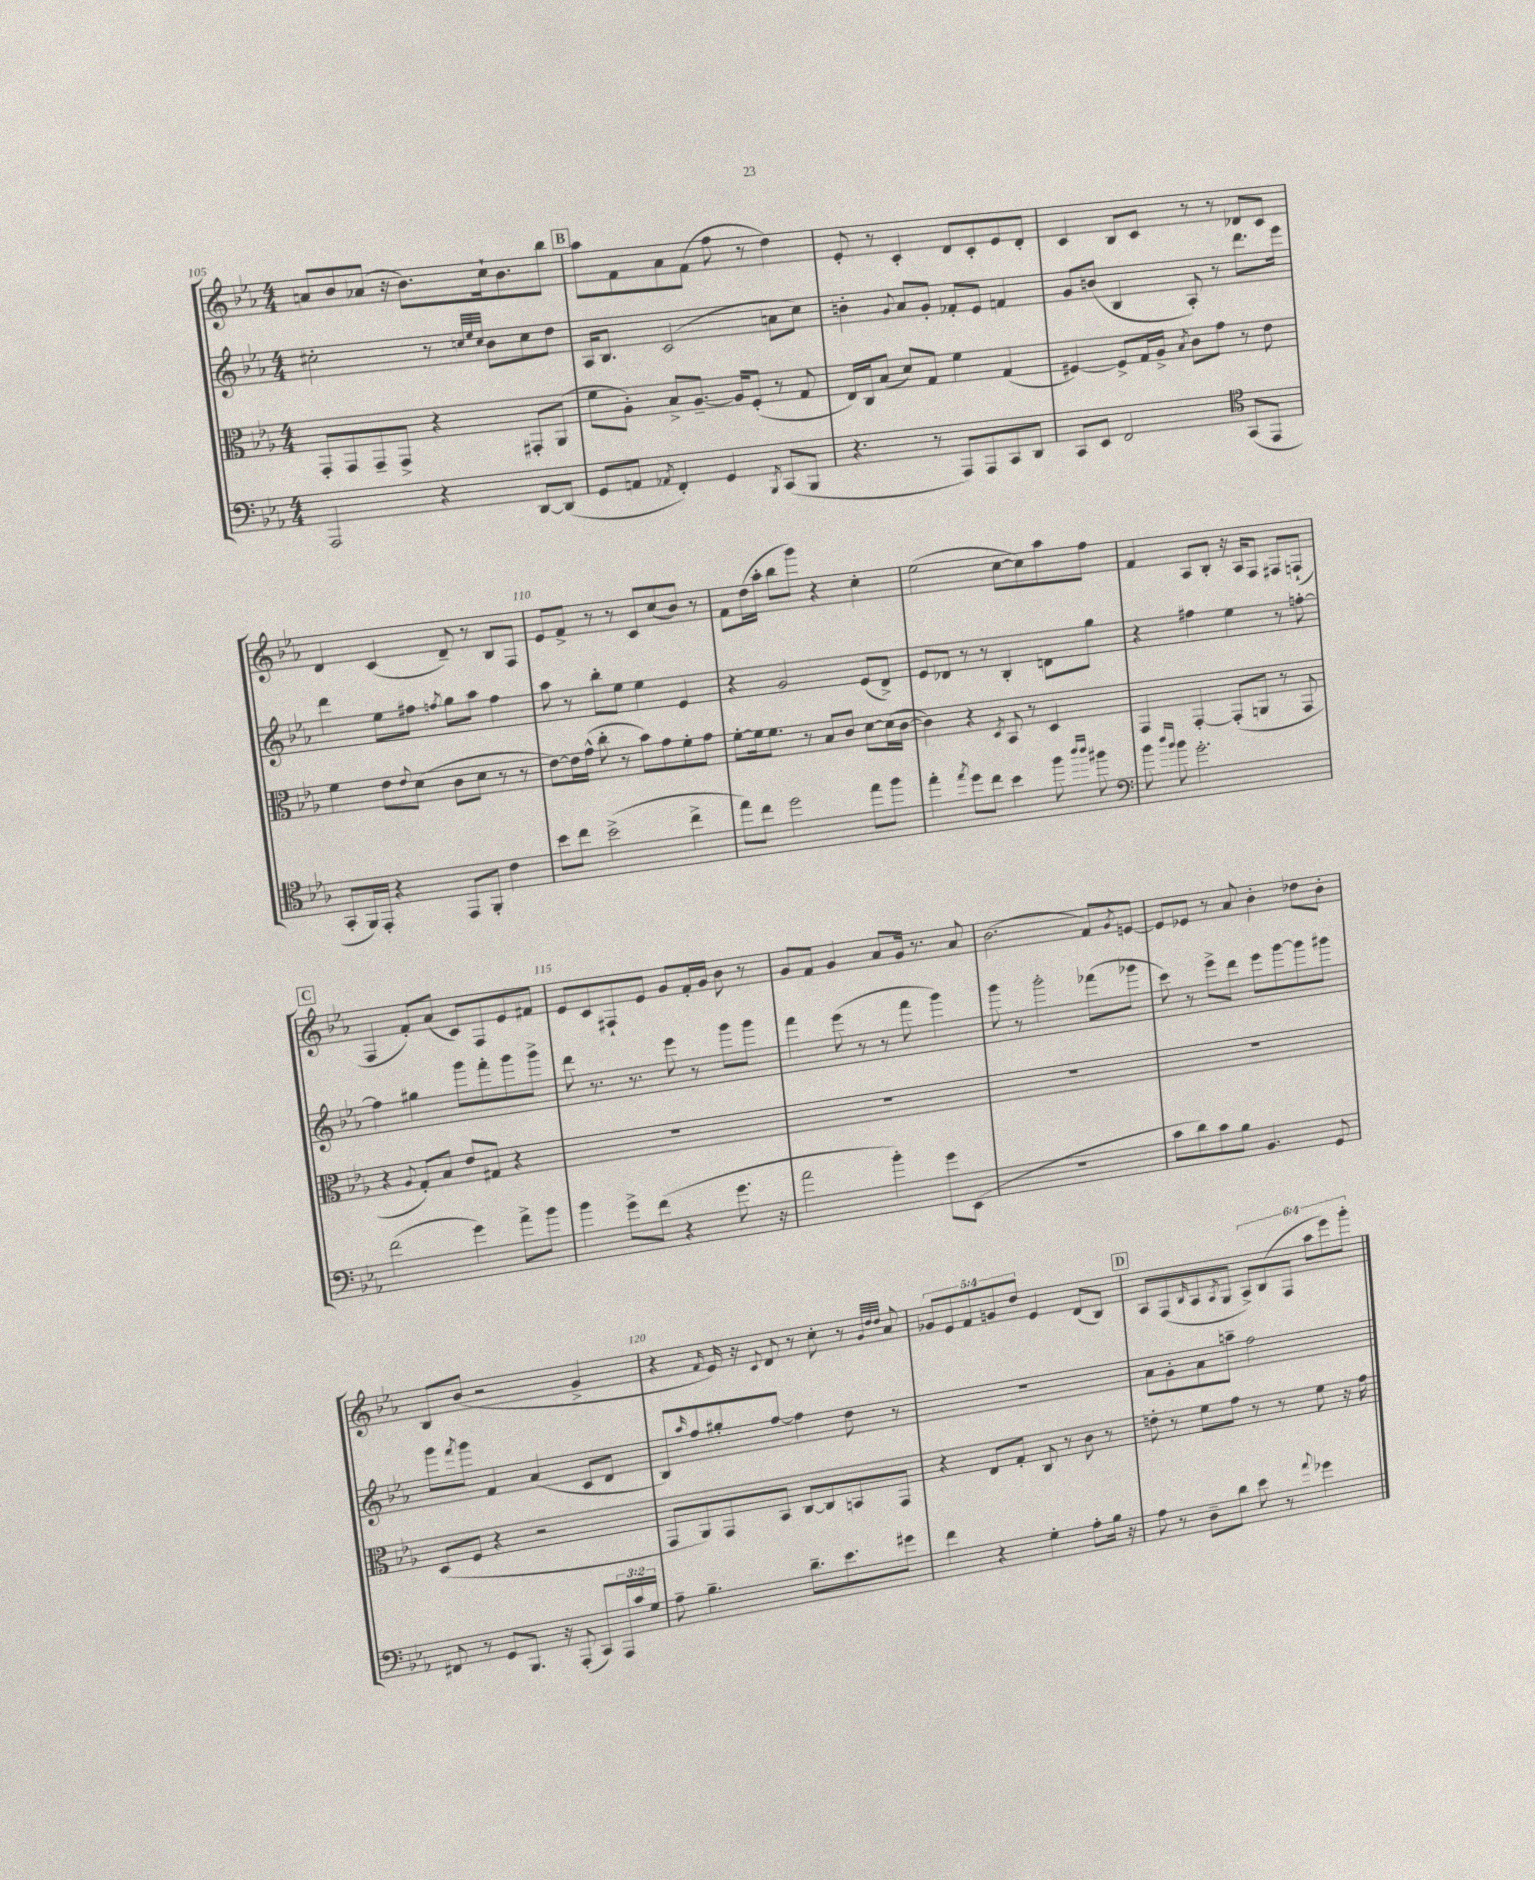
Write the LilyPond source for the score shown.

<<
\new StaffGroup <<
\new Staff = "s0" {
    \clef treble \key ees \major \numericTimeSignature \time 4/4 \override Staff.TupletNumber.text = #tuplet-number::calc-fraction-text
    a'8 bes'8 aes'8( r16 bes'8.) c''16-! bes'8. bes''8 |
    \mark \markup { \box "B" } aes''8 f'8 aes'8 f'8( f''8 r8 d''4) |
    ees'8-. r8 c'4-. d'8 c'8-. ees'8 d'8-. |
    c'4 bes8 c'8 r8 r8 des'8 c'8 |
    d'4 c'4( d'8--) r8 bes8 f8 |
    ees'8 f'8-> r8 r8 c'8 c''8( bes'8) r8 |
    f'8 d''16( aes''16-. bes''8 g'''8) r4 c''4-. |
    ees''2( c''8~ c''8) aes''8 f''8 |
    f'4 aes8 bes8-. r16 aes16 f8 fis8 f8-!( |
    \mark \markup { \box "C" } f4 f'8-.) aes'8( c'8) f8 ees'8 fis'8 |
    ees'8 c'8 fis8-! ees'8 g'8 f'16-. g'16 bes'8 r8 |
    g'8 f'8 g'4 aes'8 g'16 r8. aes'8 |
    bes'2.( f'8) \acciaccatura { g'8 } e'8~ |
    e'8 ees'8 r8 aes'8 bes'4-. des''8 bes'8-. |
    bes8 bes'8( r2 g'4-> |
    r4 \grace { f'16 } ees'16) r16 \appoggiatura { c'8 } d'8 r8 c''8-. r8 \grace { g'32 d''32 d''32 } aes'8 |
    \tuplet 5/4 { ges'8 ees'8 f'8 g'8 d''8 } ees'4 d'8( bes8) |
    \mark \markup { \box "D" } aes8 f8( \grace { bes16 } aes8 \acciaccatura { aes8 } g8 \tuplet 6/4 { aes8->) bes8( f8 aes''8 ees'''8) g'''8-. } \bar "|." |
}
\new Staff = "s1" {
    \clef treble \key ees \major \numericTimeSignature \time 4/4
    cis''2-. r8 \grace { c''32 ees''32 c''32 } bes'8 c''8 d''8 |
    \mark \markup { \box "B" } aes16 bes8. c'2( a'8 c''8) |
    b'4-. \appoggiatura { g'8 } aes'8 g'8-. fes'8-. ees'8 f'4 |
    g'8 b'8( bes4 aes8-.) r8 d'''8. ees'''16 |
    d'''4 ees''8 fis''8 \acciaccatura { f''8 } g''8 aes''8 f''4 |
    aes''8 r8 bes''8-. ees''8 ees''4 ees'4 |
    r4 g'2 ees'8( d'8->) |
    ees'8 des'8 r8 r8 bes4-. d'8 g''8 |
    r4 fis''4 ees''4 r8 f''8~-. |
    \mark \markup { \box "C" } f''4 gis''4 g'''8 f'''8-. g'''8 g'''8-> |
    d'''8 r8. r8. ees'''8 r8 g'''8 g'''8 |
    f'''4 ees'''8( r8 r8 f'''8 g'''4) |
    g'''8 r8 g'''2-. fes'''8( ges'''8 |
    c'''8) r8 ees'''8-> d'''8 ees'''8 g'''8~ g'''8 gis'''8 |
    g'''8 \acciaccatura { f'''8 } g'''8 f'4 aes'4( c'8 d'8 |
    bes8) \grace { aes''16 } f''8 gis''8-. f''8~ f''4 d''8 r8 |
    R1 |
    \mark \markup { \box "D" } aes'8 g'8-. aes'8 a''8-- f''2 \bar "|." |
}
\new Staff = "s2" {
    \clef alto \key ees \major \numericTimeSignature \time 4/4
    g,8-. g,8 g,8-- g,8-> r4 gis,8-. aes,8( |
    \mark \markup { \box "B" } f'8 aes8-.) bes8-> aes8.~-- aes16 f8-.( r8 g8 |
    ees16) c16 bes8( d'8) g8 f'4 g4( |
    fis4~) fis8-> g16 aes16-> \acciaccatura { bes8 } c'8 g'8 r8 ees'8 |
    f'4 ees'8 \appoggiatura { ees'8 } d'8( c'8 d'8 r8 r8 |
    ees'8~) ees'16 g'16-^( c''8-. r8 bes'8) g'8 f'8-. g'8 |
    f'8~-. f'16 f'8. r8 bes8 c'8 d'8~ d'16( c'16~ |
    c'4) r4 \acciaccatura { d8 } bes,8 r8 d4 |
    g,4 g,4~-. g,8-.( a,8 r8 g,8 |
    \mark \markup { \box "C" } r4 \appoggiatura { aes8 } g8-.) bes8 ees'8 gis8 r4 |
    R1 |
    R1 |
    R1 |
    R1 |
    d8( f8 r4 r2 |
    g,8 aes,8) g,8 bes,8 c8~ c8 b,8 g,8 |
    r4 ees8 g8-. c8 r8 c'8 r8 |
    \mark \markup { \box "D" } e'8-. r8 f'8 g'8 r8 r8 f'8 r16 g'16 \bar "|." |
}
\new Staff = "s3" {
    \clef bass \key ees \major \numericTimeSignature \time 4/4 \override Staff.TupletNumber.text = #tuplet-number::calc-fraction-text
    aes,,2 r4 d,8~ d,8( |
    \mark \markup { \box "B" } g,8 a,8 \acciaccatura { aes,8 } f,4-.) g,4 \acciaccatura { bes,,8 } c,8( bes,,8 |
    r4. r8 aes,,8) aes,,8 c,8 d,8 |
    c,8 ees,8 f,2 \clef tenor g,8( ees,8 |
    g,8-. f,16) ees,16-. r4 ees,8 f,8-. c'4 |
    bes'8 c''8 bes'2->( c''4-> |
    ees''8) c''8 d''2 ees''8 f''8 |
    ees''4-. \acciaccatura { ees''8 } d''8 c''8 bes'4 f''8 \grace { aes''16 aes''16 } fis''8 |
    \clef bass bes'8 \grace { d''16 bes'16 } bes'8 g'2.-. |
    \mark \markup { \box "C" } f'2( g'4) aes'8-> bes'8 |
    bes'4 g'8-> f'8( r4 g'8. r16 |
    aes'2 bes'4-.) g'8 ees,8( |
    R1 |
    c'8 d'8) c'8 bes8 bes,4. g,8 |
    fis,8 r8 g,8 bes,,8. r16 aes,,8-.( c,8) \tuplet 3/2 { aes,,16 c'16 g16 } |
    aes8-- bes4.-- d'8.-- ees'8. gis'8 |
    f'4 r4 g4-. aes8-. bes16 r16 |
    \mark \markup { \box "D" } aes8 r8 d8-- d'8 ees'8 r8 \appoggiatura { aes'8 } ges'4 \bar "|." |
}
>>
>>
\layout { \context { \Score currentBarNumber = #105 \override BarNumber.break-visibility = ##(#f #t #t) barNumberVisibility = #(every-nth-bar-number-visible 5) } }
